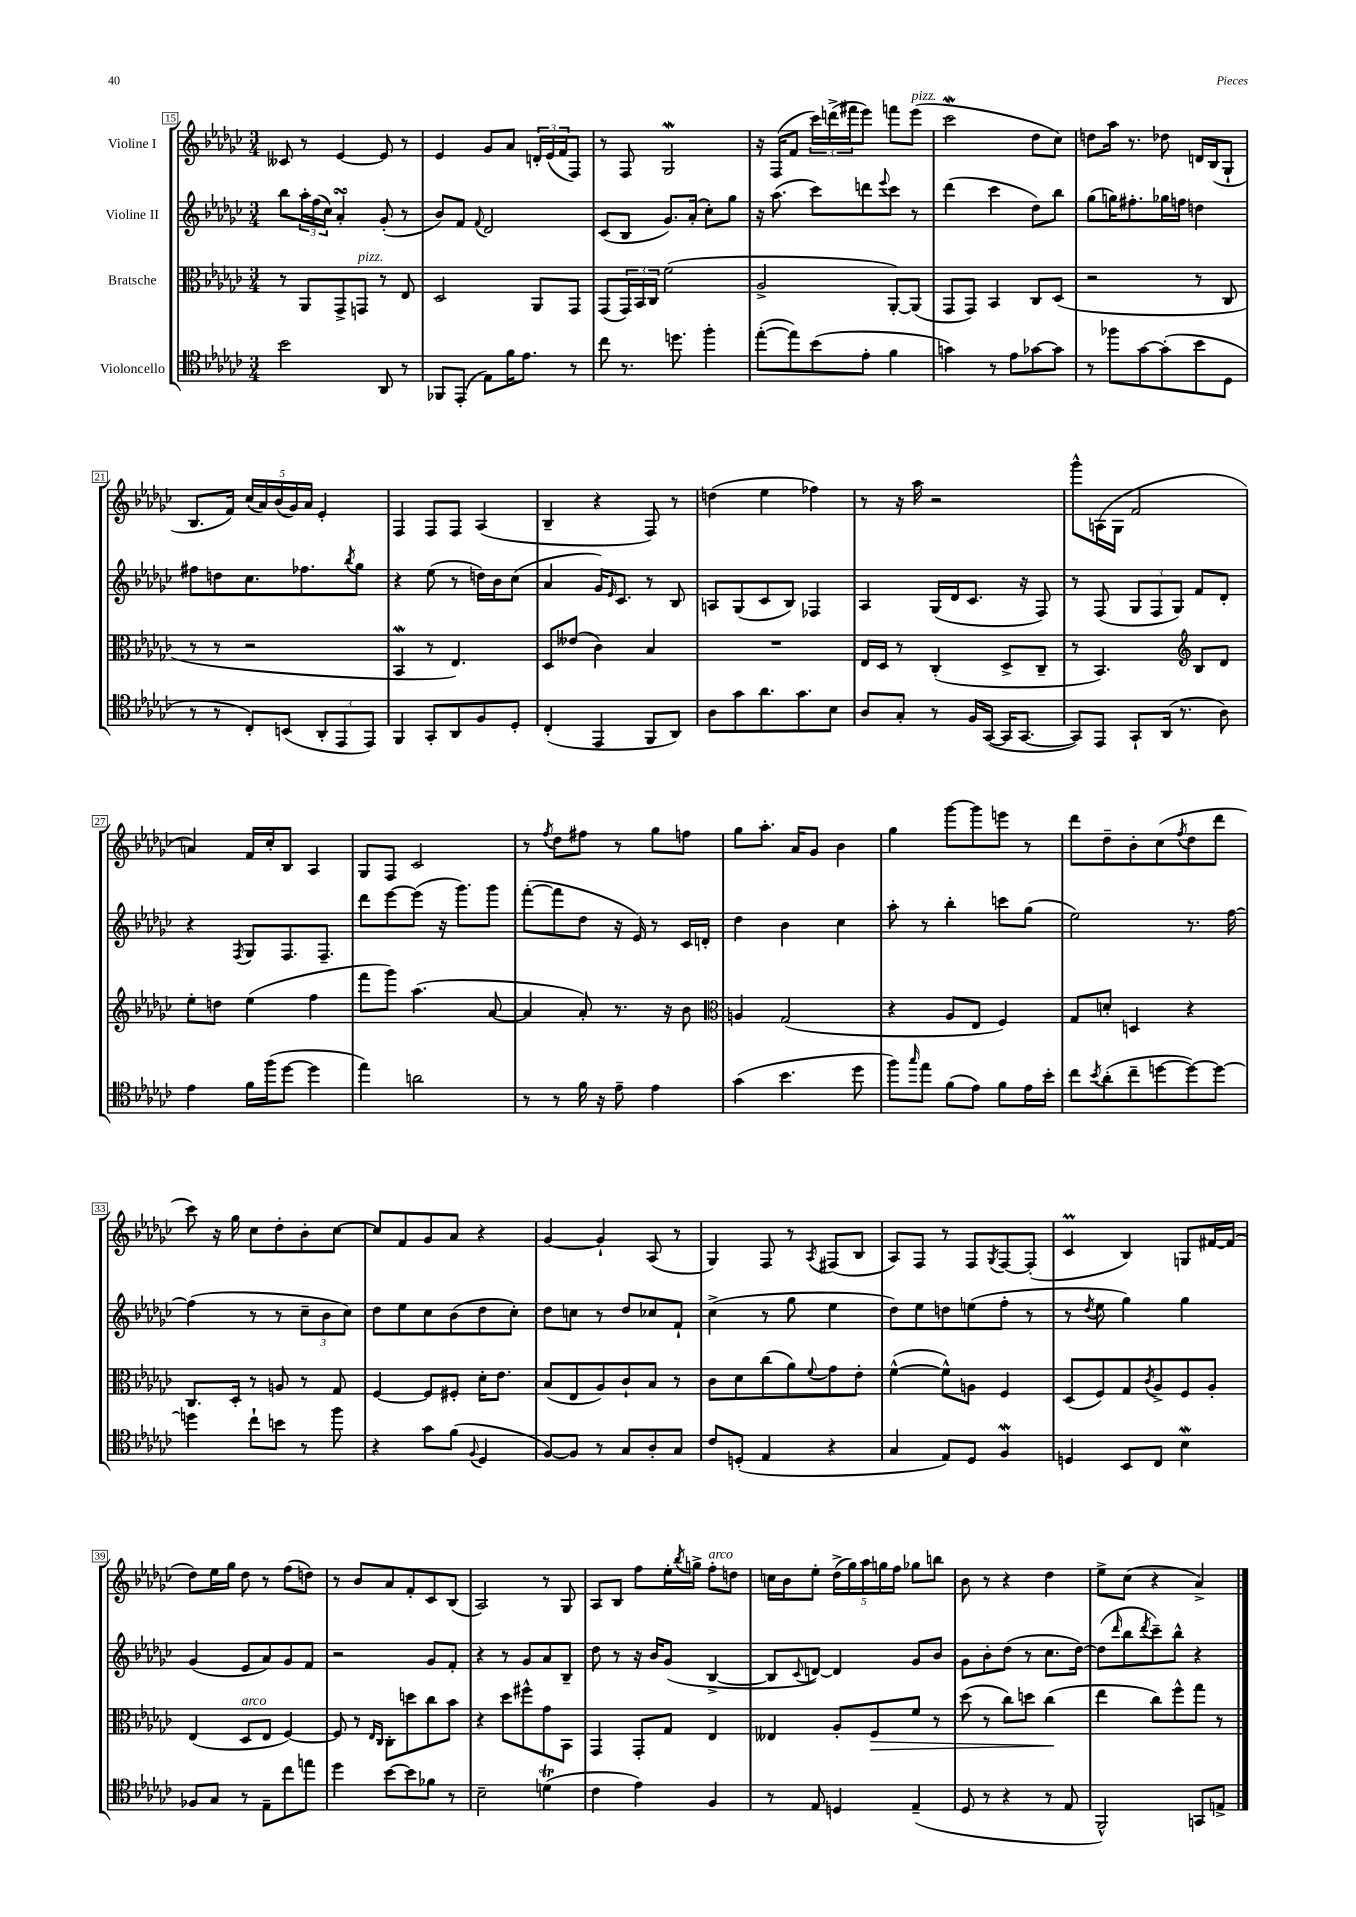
<<
\new StaffGroup <<
\new Staff = "s0" \with { instrumentName = "Violine I" } {
    \clef treble \key ges \major \numericTimeSignature \time 3/4
    ceses'8 r8 ees'4~ ees'8 r8 |
    ees'4 ges'8 aes'8 \tuplet 3/2 { d'16-. ees'16( f'16 } f8) |
    r8 f8 ges2\mordent |
    r16 f16( f'8 \tuplet 3/2 { ces'''16) d'''16->( fis'''16 } ees'''8) f'''8 ees'''8^\markup { \italic "pizz." }( |
    ces'''2\mordent des''8 ces''8) |
    d''8 aes''16 r8. des''8 d'16 bes16( ges8-! |
    bes8. f'16) \tuplet 5/4 { ces''16( aes'16) bes'16( ges'16) aes'16 } ees'4-. |
    f4 f8 f8 aes4( |
    bes4-- r4 f8) r8 |
    d''4( ees''4 fes''4) |
    r8 r16 aes''16 r2 |
    ges'''8-^ a16( ges16 f'2 |
    a'4) f'16 ces''16-. bes8 aes4 |
    ges8 f8 ces'2 |
    r8 \acciaccatura { f''8 } des''8 fis''8 r8 ges''8 f''8 |
    ges''8 aes''8.-. aes'16 ges'8 bes'4 |
    ges''4 ges'''8~ ges'''8 e'''8 r8 |
    des'''8 des''8-- bes'8-. ces''8( \acciaccatura { f''8 } des''8 des'''8 |
    ces'''8) r16 ges''16 ces''8 des''8-. bes'8-. ces''8~ |
    ces''8 f'8 ges'8 aes'8 r4 |
    ges'4~ ges'4-! aes8( r8 |
    ges4) f8 r8 \acciaccatura { aes8 } fis8( bes8 |
    aes8) f8 r8 f8 \acciaccatura { ges8 } f8~ f8-.( |
    ces'4\prall bes4) g8 fis'16~ fis'16( |
    des''8) ees''16 ges''16 des''8 r8 f''8( d''8) |
    r8 bes'8 aes'8 f'8-. ces'8 bes8( |
    aes2) r8 ges8 |
    aes8 bes8 f''8 ees''16-. \acciaccatura { bes''8 } g''16-> f''8-.^\markup { \italic "arco" } d''8 |
    c''16 bes'16 ees''8-. \tuplet 5/4 { des''16->( ges''16) aes''16 g''16 f''16 } ges''8 b''8 |
    bes'8 r8 r4 des''4 |
    ees''8-> ces''8( r4 aes'4->) \bar "|." |
}
\new Staff = "s1" \with { instrumentName = "Violine II" } {
    \clef treble \key ges \major \numericTimeSignature \time 3/4
    bes''8 \tuplet 3/2 { aes''16-. f''16( ces''16) } aes'4-.\turn ges'8-.( r8 |
    bes'8) f'8 \appoggiatura { f'8 } des'2 |
    ces'8( bes8 ges'8.) aes'16-.( ces''8-.) ges''8 |
    r16 aes''8.( ces'''8) d'''8 \appoggiatura { ees'''8 } ces'''8 r8 |
    des'''4( ces'''4 des''8) bes''8 |
    ges''8( g''16) fis''8.-. ges''16 f''16 d''4 |
    fis''8 d''8 ces''8. fes''8. \acciaccatura { bes''8 } ges''8 |
    r4 ees''8( r8 d''16) bes'16 ces''8( |
    aes'4 ges'16) \grace { ees'16 } ces'8. r8 bes8 |
    a8 ges8( ces'8 bes8) fes4 |
    aes4 ges16( des'16 ces'8. r16 f8) |
    r8 f8( \tuplet 3/2 { ges8 f8 ges8) } f'8 des'8-. |
    r4 \acciaccatura { f8 } ges8 f8. f8.-- |
    des'''8 ees'''8~ ees'''8( r16 ges'''8.) ges'''8 |
    f'''8~-.( f'''8 des''8 r16 ees'16) r8 ces'16 d'16-. |
    des''4 bes'4 ces''4 |
    aes''8-. r8 bes''4-. c'''8 ges''8( |
    ees''2) r8. f''16~ |
    f''4( r8 r8 \tuplet 3/2 { ces''8-- bes'8 ces''8) } |
    des''8 ees''8 ces''8 bes'8( des''8 ces''8-.) |
    des''8 c''8 r8 des''8 ces''8 f'8-! |
    ces''4->( r8 ges''8 ees''4 |
    des''8) ees''8 d''8 e''8( f''8-. r8 |
    r8 \acciaccatura { des''8 } ees''8 ges''4) ges''4 |
    ges'4( ees'8 aes'8) ges'8 f'8 |
    r2 ges'8 f'8-. |
    r4 r8 ges'8 aes'8 bes8-- |
    des''8 r8 r16 bes'16 ges'8( bes4~-> |
    bes8 \appoggiatura { ces'8 } d'8~) d'4 ges'8 bes'8 |
    ges'8 bes'8-. des''8( r8 ces''8. des''16~) |
    des''8( \grace { des'''16 } bes''8 \acciaccatura { des'''8 } ces'''8--) bes''8-^ r4 \bar "|." |
}
\new Staff = "s2" \with { instrumentName = "Bratsche" } {
    \clef alto \key ges \major \numericTimeSignature \time 3/4
    r8 aes,8 ges,8-> g,8^\markup { \italic "pizz." } r8 ees8 |
    des2 aes,8 ges,8 |
    ges,8( \tuplet 3/2 { ges,16) bes,16 ces16 } f'2( |
    aes2-> aes,8~-.) aes,8( |
    ges,8 ges,8) bes,4 ces8 des8( |
    r2 r8 ces8 |
    r8 r8 r2 |
    bes,4\mordent r8 ees4.) |
    des8 eeses'8( ces'4) bes4 |
    R2. |
    ees16 des16 r8 ces4-.( des8-> ces8-- |
    r8 bes,4.) \clef treble bes8 des'8 |
    ees''8-. d''8 ees''4( f''4 |
    f'''8 ges'''8) aes''4.( aes'8~ |
    aes'4 aes'8-.) r8. r16 bes'8 |
    \clef alto a4 ges2( |
    r4 aes8 ees8 f4) |
    ges8 d'8-. d4 r4 |
    ces8. des16-. r8 a8 r8 ges8 |
    f4~ f8 fis8-. des'16-. ees'8. |
    bes8( ees8 aes8) ces'8-! bes8 r8 |
    ces'8 des'8 ces''8( aes'8) \appoggiatura { f'8 } ges'8 ees'8-. |
    f'4~-^( f'8-^) a8 f4 |
    des8( f8) ges8 \acciaccatura { ces'8 } aes8-> f8 aes8-. |
    ees4( des8^\markup { \italic "arco" } ees8 f4~) |
    f8 r8 \grace { ees16 ces16 } ces8-. d''8 ces''8 bes'8 |
    r4 des''8 fis''8-^ ges'8 bes,8 |
    ges,4 ges,8-. ges8 ees4 |
    eeses4 aes8-. f8\> f'8 r8 |
    des''8( r8 ces''8) d''8 ces''4\!( |
    ees''4 ces''8) f''8-^ ges''8 r8 \bar "|." |
}
\new Staff = "s3" \with { instrumentName = "Violoncello" } {
    \clef tenor \key ges \major \numericTimeSignature \time 3/4
    bes'2 aes,8 r8 |
    fes,8 ees,8-.( ees8) f'16 ees'8. r8 |
    ces''8 r8. d''8. f''4-. |
    ees''8~-.( ees''8) bes'8( ees'8-. f'4 |
    g'4) r8 ees'8 ges'8~ ges'8 |
    r8 fes''8 ges'8~ ges'8-.( bes'8 des8 |
    r8 r8 ces8-.) b,8( \tuplet 3/2 { aes,8-. ees,8 ees,8) } |
    f,4 ges,8-. aes,8 f8 des8-. |
    ces4-.( ees,4 f,8 aes,8) |
    aes8 ges'8 aes'8. ges'8. bes8 |
    aes8 ges8-. r8 f16 ges,16~( ges,16 ges,8.~ |
    ges,8) ees,8 ges,8-! aes,16( r8. aes8) |
    ees'4 f'16 f''16( des''8~ des''4 |
    ees''4) a'2 |
    r8 r8 f'16 r16 ees'8-- ees'4 |
    ges'4( bes'4. des''8 |
    f''8) \grace { ges''16 } ees''8 f'8( ees'8) f'8 ees'16 bes'16-. |
    ces''8 \acciaccatura { bes'8 } aes'8-.( ces''8-- d''8~ d''8~) d''8~ |
    d''4 ces''8-! b'8 r8 f''8 |
    r4 ges'8 f'8( \appoggiatura { f8 } des4 |
    f8~) f8 r8 ges8 aes8-. ges8 |
    ces'8 d8-.( ees4 r4 |
    ges4 ees8) des8 f4\mordent |
    d4 bes,8 ces8 bes4\mordent |
    fes8 ges8 r8 ees8-- ces''8 e''8 |
    des''4 bes'8~ bes'8 fes'8 r8 |
    bes2-- d'4\trill( |
    ces'4 ees'4) f4 |
    r8 ees8 d4 ees4--( |
    des8 r8 r4 r8 ees8 |
    f,2-^) g,8 e8-> \bar "|." |
}
>>
>>
\layout { \context { \Score currentBarNumber = #15 \override BarNumber.stencil = #(make-stencil-boxer 0.1 0.3 ly:text-interface::print) } }
